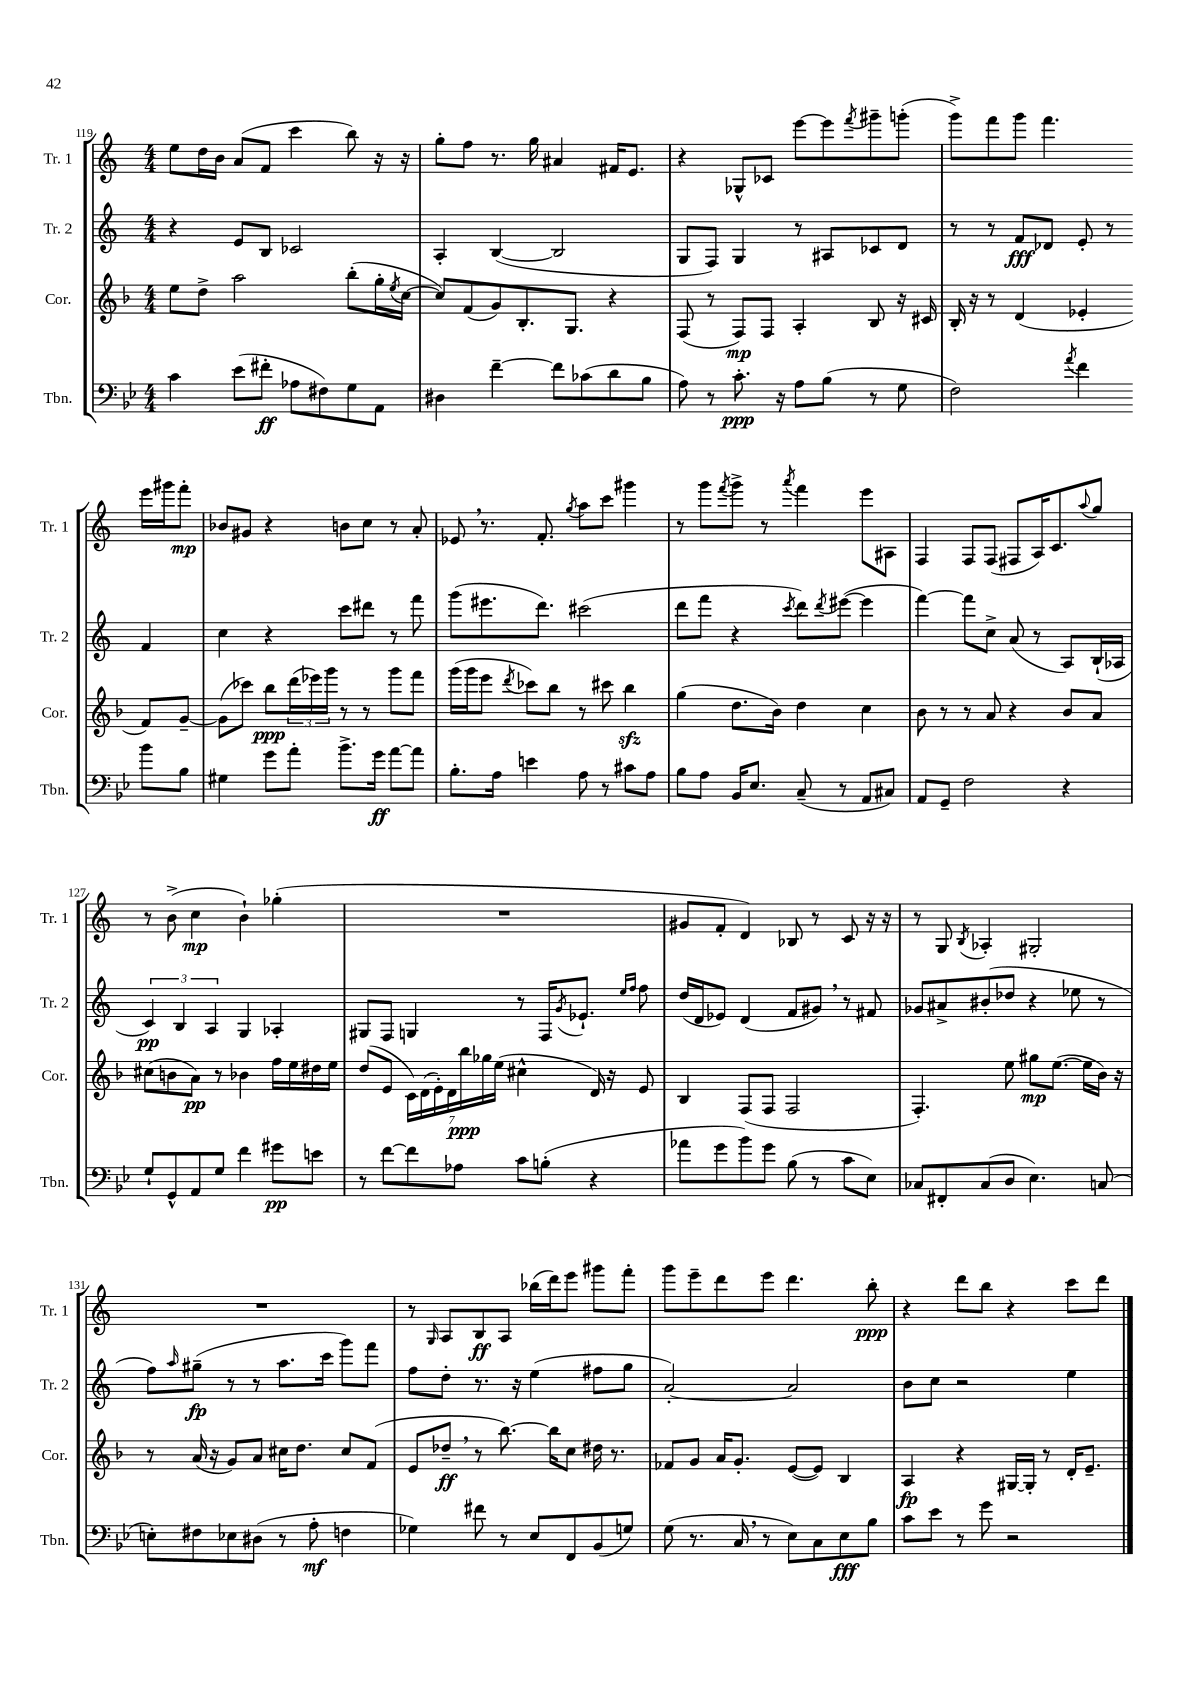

**kern	**dynam	**kern	**dynam	**kern	**dynam	**kern	**dynam
*part4	*part4	*part3	*part3	*part2	*part2	*part1	*part1
*staff4	*staff4	*staff3	*staff3	*staff2	*staff2	*staff1	*staff1
*I"Tbn.	*	*I"Cor.	*	*I"Tr. 2	*	*I"Tr. 1	*
*I'Tbn.	*	*I'Cor.	*	*I'Tr. 2	*	*I'Tr. 1	*
*clefF4	*	*clefG2	*	*clefG2	*	*clefG2	*
*k[b-e-]	*	*k[b-]	*	*k[]	*	*k[]	*
*M4/4	*	*M4/4	*	*M4/4	*	*M4/4	*
=119	=119	=119	=119	=119	=119	=119	=119
4c\	.	8ee\L	.	4r	.	8ee\L	.
.	.	8dd^\J	.	.	.	16dd\L	.
.	.	.	.	.	.	16b\JJ	.
(8e-\L	.	2aa\	.	8e/L	.	(8a/L	.
8f#X'\J	ff	.	.	8B/J	.	8f/J	.
8A-X\L	.	.	.	2c-X/	.	4ccc\	.
8F#X\)	.	.	.	.	.	.	.
8G\	.	(8bb-'\L	.	.	.	8bb\)	.
8AA\J	.	16gg'\L	.	.	.	16r	.
.	.	8qee/	.	.	.	.	.
.	.	[16cc\JJ	.	.	.	16r	.
=120	=120	=120	=120	=120	=120	=120	=120
4D#X\	.	8cc/L])	.	4A'/	.	8gg'\L	.
.	.	(8f/	.	.	.	8ff\J	.
[4f~\	.	8g/)	.	([4B/	.	8.r	.
.	.	8.B-'/	.	.	.	.	.
.	.	.	.	.	.	16gg\	.
8f\L]	.	.	.	2B/]	.	4a#X/	.
.	.	8.G/J	.	.	.	.	.
(8c-X\	.	.	.	.	.	.	.
8d\	.	4r	.	.	.	16f#X/KL	.
.	.	.	.	.	.	8.e/J	.
8B-\J	.	.	.	.	.	.	.
=121	=121	=121	=121	=121	=121	=121	=121
8A\)	.	(8F/	.	8G/L	.	4r	.
8r	.	8r	.	8F/J)	.	.	.
8.c'\	ppp	8F/L)	mp	4G/	.	8G-X^^/L	.
.	.	8F/J	.	.	.	8c-X/J	.
16r	.	.	.	.	.	.	.
8A\L	.	4A'/	.	8r	.	[8eee\L	.
(8B-\J	.	.	.	8A#X/L	.	8eee\]	.
.	.	.	.	.	.	8qfff/	.
8r	.	8B-/	.	8c-X/	.	8ggg#X~\	.
8G\	.	16r	.	8d/J	.	(8gggn'\J	.
.	.	16c#X/	.	.	.	.	.
=122	=122	=122	=122	=122	=122	=122	=122
2F\)	.	16B-'/	.	8r	.	8ggg^\L)	.
.	.	16r	.	.	.	.	.
.	.	8r	.	8r	.	8fff\	.
.	.	(4d/	.	8f/L	fff	8ggg\J	.
.	.	.	.	8d-X/J	.	4.fff\	.
8qa/	.	.	.	.	.	.	.
4f\	.	4e-X'/	.	8e'/	.	.	.
.	.	.	.	8r	.	.	.
8b-\L	.	8f/L)	.	4f/	.	16eee\LL	.
.	.	.	.	.	.	16ggg#X\J	.
8B-\J	.	[8g~/J	.	.	.	8fff'\J	mp
!!LO:LB:g=z
=123	=123	=123	=123	=123	=123	=123	=123
4G#X\	.	(8g\L]	.	4cc\	.	8b-X/L	.
.	.	8ccc-X\J)	.	.	.	8g#X/J	.
8g\L	.	8bb-\L	ppp	4r	.	4r	.
8a'\J	.	(24ddd\L	.	.	.	.	.
.	.	24eee-X\)	.	.	.	.	.
.	.	24ggg\JJ	.	.	.	.	.
8.b-^\L	.	8r	.	8ccc\L	.	8bn\L	.
.	.	8r	.	8ddd#X\J	.	8cc\J	.
16g\Jk	ff	.	.	.	.	.	.
[8a\L	.	8ggg\L	.	8r	.	8r	.
8a\J]	.	8fff\J	.	8fff\	.	8a'/	.
=124	=124	=124	=124	=124	=124	=124	=124
8.B-'\L	.	(16ggg\LL	.	(8ggg\L	.	8e-X,/	.
.	.	16ggg\J	.	.	.	.	.
.	.	8eee\J	.	8.eee#X\	.	8.r	.
16A\Jk	.	.	.	.	.	.	.
.	.	8qddd/	.	.	.	.	.
4en\	.	8ccc-X\L)	.	.	.	.	.
.	.	.	.	8.ddd\J)	.	8.f'/	.
.	.	8bb-\J	.	.	.	.	.
.	.	.	.	.	.	8qgg/	.
8A\	.	8r	.	(2ccc#X\	.	8aa\L	.
8r	.	8ccc#X\	.	.	.	8ccc\J	.
8c#X\L	.	4bb-zz\	.	.	.	4ggg#X\	.
8A\J	.	.	.	.	.	.	.
=125	=125	=125	=125	=125	=125	=125	=125
8B-\L	.	(4gg\	.	8ddd\L	.	8r	.
8A\J	.	.	.	8fff\J	.	8ggg\L	.
.	.	.	.	.	.	8qfff/	.
16BB-/KL	.	8.dd\L	.	4r	.	8ggg^\J	.
8.E-/J	.	.	.	.	.	.	.
.	.	.	.	.	.	8r	.
.	.	16b-\Jk)	.	.	.	.	.
.	.	.	.	8qccc/	.	8qaaa/	.
(8C~/	.	4dd\	.	8ddd\L)	.	4fff\	.
.	.	.	.	8qddd/	.	.	.
8r	.	.	.	([8eee#X\J	.	.	.
8AA/L	.	4cc\	.	4eee#\]	.	8eee\L	.
8C#X/J)	.	.	.	.	.	8A#X\J	.
=126	=126	=126	=126	=126	=126	=126	=126
8AA/L	.	8b-\	.	[4fff\)	.	4F/	.
8GG~/J	.	8r	.	.	.	.	.
2F\	.	8r	.	8fff\L]	.	8F/L	.
.	.	8a/	.	8cc^\J	.	(8F/J	.
.	.	4r	.	(8a/	.	8F#X/L	.
.	.	.	.	8r	.	16A/K)	.
.	.	.	.	.	.	8.c/	.
4r	.	8b-/L	.	8A/L)	.	.	.
.	.	.	.	.	.	8qqaa/	.
.	.	8a/J	.	(16B`/L	.	8gg/J	.
.	.	.	.	16A-X/JJ	.	.	.
!!LO:LB:g=z
=127	=127	=127	=127	=127	=127	=127	=127
8G`/L	.	(8cc#X\L	.	6c/)	pp	8r	.
8GG^^/	.	8bn\	.	.	.	(8b^\	.
.	.	.	.	6B/	.	.	.
8AA/	.	8a\J)	pp	.	.	4cc\	mp
.	.	.	.	6A/	.	.	.
8G/J	.	8r	.	.	.	.	.
4f\	.	4b-X\	.	4G/	.	4b`\)	.
8g#X\L	pp	16ff\LL	.	4A-X'/	.	(4gg-X'\	.
.	.	16ee\	.	.	.	.	.
8en\J	.	16dd#X\	.	.	.	.	.
.	.	16ee\JJ	.	.	.	.	.
=128	=128	=128	=128	=128	=128	=128	=128
8r	.	(8dd/L	.	8G#X/L	.	1r	.
[8f\L	.	8e/J	.	8F/J	.	.	.
8f\]	.	28c\LL)	.	4Gn/	.	.	.
.	.	(28d\	.	.	.	.	.
.	.	28e'\)	.	.	.	.	.
.	.	28d\	.	.	.	.	.
8A-X\J	.	.	.	.	.	.	.
.	.	28bb-\	ppp	.	.	.	.
.	.	28gg-X\	.	.	.	.	.
.	.	(28ee\JJ	.	.	.	.	.
8c\L	.	4cc#X^^\	.	8r	.	.	.
(8Bn'\J	.	.	.	16F/KL	.	.	.
.	.	.	.	8qg/	.	.	.
.	.	.	.	8.e-X`/J	.	.	.
4r	.	16d/)	.	.	.	.	.
.	.	16r	.	.	.	.	.
.	.	.	.	16qqee/LL	.	.	.
.	.	.	.	16qqff/JJ	.	.	.
.	.	8e/	.	8ff\	.	.	.
=129	=129	=129	=129	=129	=129	=129	=129
8a-X\L	.	4B-/	.	(16dd/LL	.	8g#X/L	.
.	.	.	.	16d/J	.	.	.
8g\	.	.	.	8e-X/J)	.	8f'/J	.
8b-\)	.	(8F/L	.	(4d/	.	4d/)	.
8g\J	.	8F/J	.	.	.	.	.
(8B-\	.	2F/	.	8f/L	.	8B-X/	.
8r	.	.	.	8g#X,/J)	.	8r	.
8c\L	.	.	.	8r	.	8c/	.
8E-\J)	.	.	.	8f#X/	.	16r	.
.	.	.	.	.	.	16r	.
=130	=130	=130	=130	=130	=130	=130	=130
8C-X/L	.	4.F'/)	.	8g-X/L	.	8r	.
8FF#X'/	.	.	.	8a#X^/	.	8G/	.
.	.	.	.	.	.	8qB/	.
(8C-/	.	.	.	(8b#X'/	.	4A-X'/	.
8D/J	.	8ee\	.	8dd-X/J	.	.	.
4.E-\)	.	8gg#X\L	mp	4r	.	2G#X'/	.
.	.	([8.ee\J	.	.	.	.	.
.	.	.	.	8ee-X\	.	.	.
.	.	16ee\LL]	.	.	.	.	.
(8Cn/	.	16b-\JJ)	.	8r	.	.	.
.	.	16r	.	.	.	.	.
!!LO:LB:g=z
=131	=131	=131	=131	=131	=131	=131	=131
8En'\L)	.	8r	.	8ff\L)	.	1r	.
.	.	.	.	16qqaa/	.	.	.
8F#X\	.	(16a/	.	(8gg#X~\J	fp	.	.
.	.	16r	.	.	.	.	.
8E-X\	.	8g/L)	.	8r	.	.	.
(8D#X\J	.	8a/J	.	8r	.	.	.
8r	.	16cc#X\KL	.	8.aa\L	.	.	.
.	.	8.dd\J	.	.	.	.	.
8A'\	mf	.	.	.	.	.	.
.	.	.	.	16ccc\Jk	.	.	.
4Fn\	.	8cc#/L	.	8ggg\L)	.	.	.
.	.	(8f/J	.	8fff\J	.	.	.
=132	=132	=132	=132	=132	=132	=132	=132
4G-X\)	.	8e/L	.	8ff\L	.	8r	.
.	.	.	.	.	.	16qqG/	.
.	.	8dd-X~,/J	ff	8dd'\J	.	8A/L	.
8f#X\	.	8r	.	8.r	.	8B/	ff
8r	.	[8.bb-\)	.	.	.	8A/J	.
.	.	.	.	16r	.	.	.
8E-/L	.	.	.	(4ee\	.	(16bb-X\LL	.
.	.	16bb-\KL]	.	.	.	16ddd\J)	.
8FF/	.	8cc\J	.	.	.	8eee\J	.
(8BB-/	.	16dd#X\	.	8ff#X\L	.	8ggg#X\L	.
.	.	8.r	.	.	.	.	.
8Gn/J)	.	.	.	8gg\J	.	8fff'\J	.
=133	=133	=133	=133	=133	=133	=133	=133
(8G\	.	8f-X/L	.	[2a'/)	.	8ggg\L	.
8.r	.	8g/J	.	.	.	8eee~\	.
.	.	16a/KL	.	.	.	8ddd\	.
16C,/	.	8.g'/J	.	.	.	.	.
8r	.	.	.	.	.	8eee\J	.
8E-\L)	.	([8e/L	.	2a/]	.	4.ddd\	.
8C\	.	8e/J])	.	.	.	.	.
8E-\	fff	4B-/	.	.	.	.	.
8B-\J	.	.	.	.	.	8bb'\	ppp
=134	=134	=134	=134	=134	=134	=134	=134
8c\L	.	4A/	fp	8b\L	.	4r	.
8e-\J	.	.	.	8cc\J	.	.	.
8r	.	4r	.	2r	.	8ddd\L	.
8g\	.	.	.	.	.	8bb\J	.
2r	.	[16G#X/LL	.	.	.	4r	.
.	.	16G#'/JJ]	.	.	.	.	.
.	.	8r	.	.	.	.	.
.	.	16d'/KL	.	4ee\	.	8ccc\L	.
.	.	8.e~/J	.	.	.	.	.
.	.	.	.	.	.	8ddd\J	.
==	==	==	==	==	==	==	==
*-	*-	*-	*-	*-	*-	*-	*-
